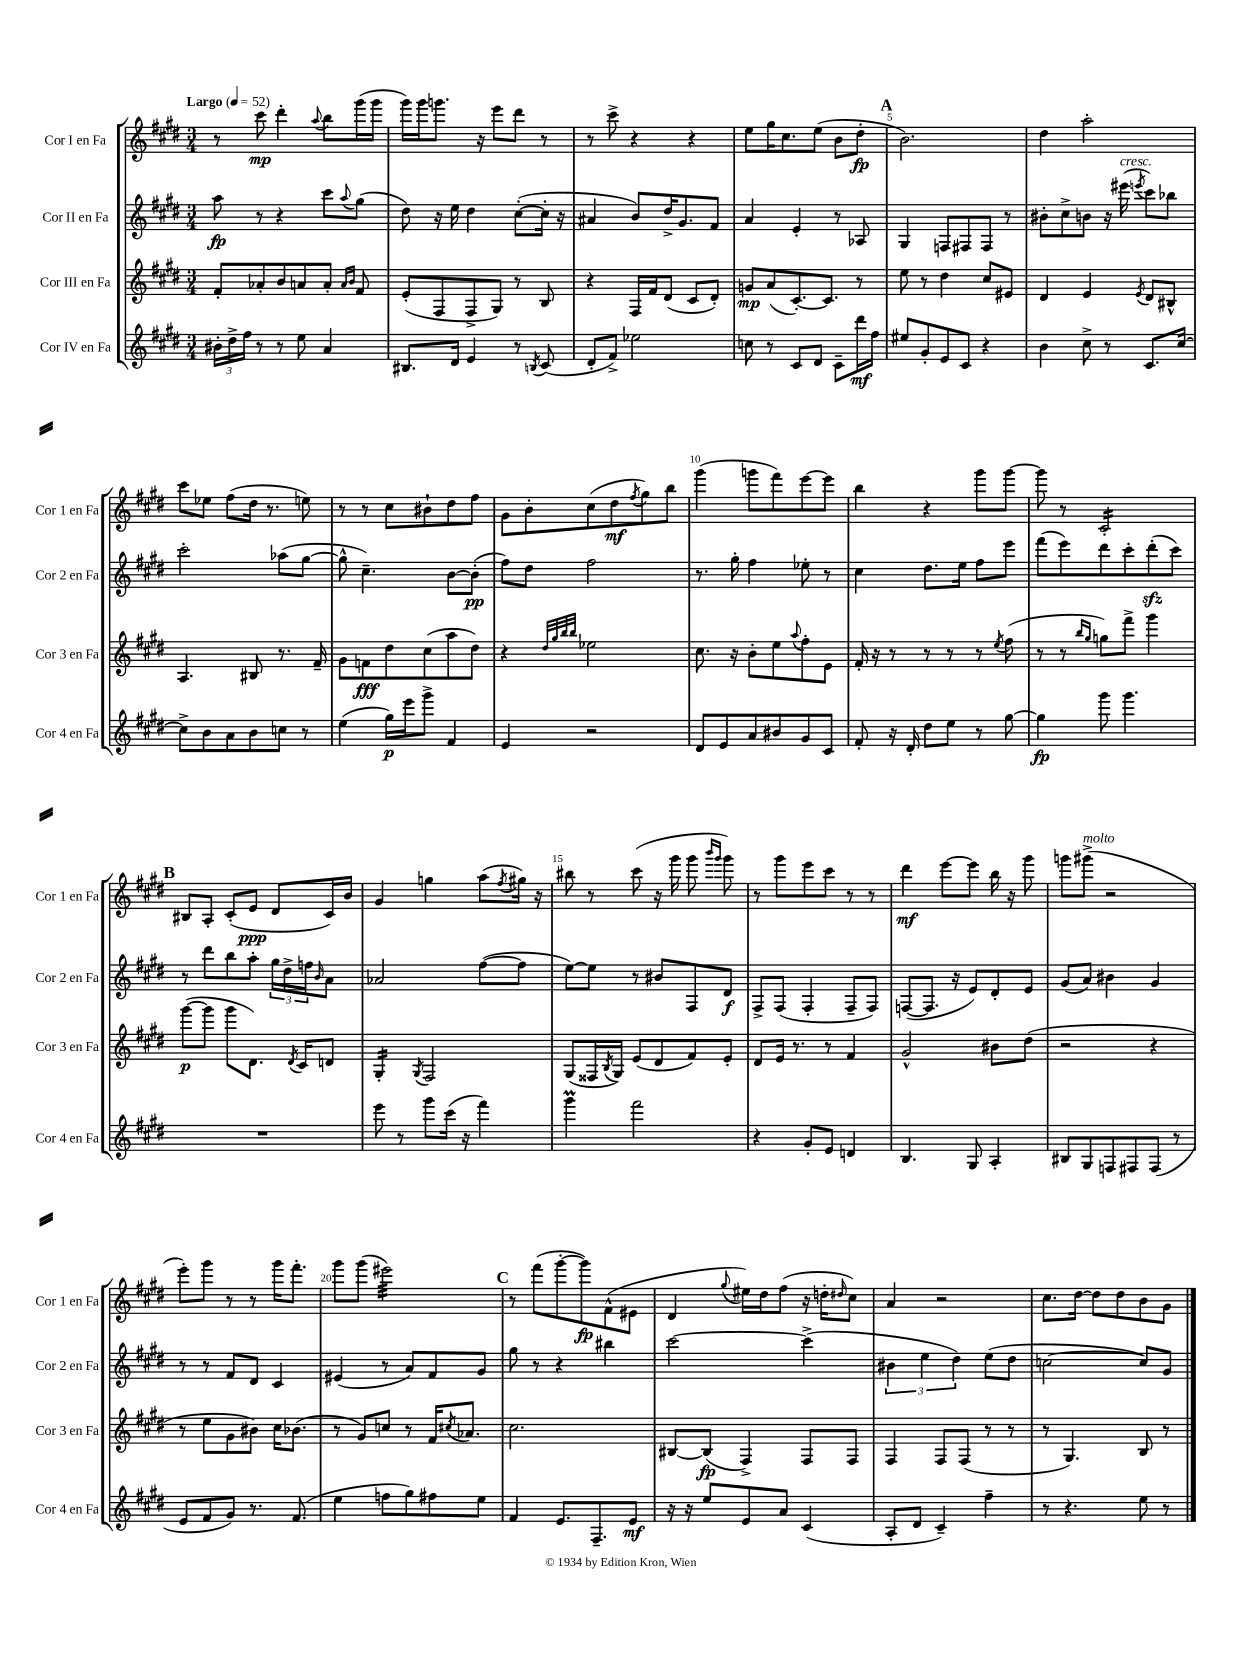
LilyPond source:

<<
\new StaffGroup <<
\new Staff = "s0" \with { instrumentName = "Cor I en Fa" shortInstrumentName = "Cor 1 en Fa" } {
    \clef treble \key e \major \numericTimeSignature \time 3/4 \tempo "Largo" 4 = 52
    r8 cis'''8\mp dis'''4-. \appoggiatura { a''8 } b''8 gis'''16( gis'''16 |
    gis'''16) gis'''16 g'''8. r16 e'''8 dis'''8 r8 |
    r8 cis'''8-> r4 r4 |
    e''8 gis''16 cis''8. e''8( b'8 dis''8-.\fp |
    \mark \markup { \bold "A" } b'2.) |
    dis''4 a''2-. |
    cis'''8 ees''8 fis''8( dis''16 r8. e''8) |
    r8 r8 cis''8 bis'8-! dis''8 fis''8 |
    gis'8 b'8-. cis''8( dis''8\mf \acciaccatura { fis''8 } gis''8) b''8 |
    gis'''4( g'''8 fis'''8) e'''8~ e'''8 |
    b''4 r4 gis'''8 gis'''8~ |
    gis'''8 r8 cis'2:16-. |
    \mark \markup { \bold "B" } bis8 a8-. cis'8-.( e'8\ppp dis'8 cis'16) b'16 |
    gis'4 g''4 a''8( \acciaccatura { fis''8 } gis''16) r16 |
    bis''8 r8 cis'''8( r16 gis'''16 gis'''8 \grace { b'''16 gis'''16 } gis'''8) |
    r8 gis'''8 e'''8 cis'''8 r8 r8 |
    dis'''4\mf e'''8~ e'''8 b''16 r16 gis'''8 |
    g'''8 gis'''8->^\markup { \italic "molto" }( r2 |
    e'''8-.) gis'''8 r8 r8 gis'''16 fis'''8.-. |
    gis'''8 gis'''8( eis'''2:32) |
    \mark \markup { \bold "C" } r8 fis'''8( gis'''8~-. gis'''8\fp) fis'8-^( eis'8 |
    dis'4 \appoggiatura { gis''8 } eis''16) dis''16 fis''8( r16 d''16-. \grace { dis''16 } cis''8) |
    a'4 r2 |
    cis''8. dis''16~ dis''8 dis''8 b'8 gis'8 \bar "|." |
}
\new Staff = "s1" \with { instrumentName = "Cor II en Fa" shortInstrumentName = "Cor 2 en Fa" } {
    \clef treble \key e \major \numericTimeSignature \time 3/4
    a''8\fp r8 r4 cis'''8 \appoggiatura { a''8 } gis''8( |
    dis''8) r16 e''16 dis''4 cis''8~-.( cis''16-. r16 |
    ais'4 b'8) dis''16-> gis'8. fis'8 |
    a'4 e'4-. r8 aes8 |
    \mark \markup { \bold "A" } gis4 f8 fis8 fis8 r8 |
    bis'8-. cis''8-> b'8 r16 eis'''16^\markup { \italic "cresc." }( \acciaccatura { e'''8 } cis'''8) bes''8 |
    cis'''2-. aes''8( gis''8~ |
    gis''8-^ cis''4.--) b'8~ b'8-.\pp( |
    fis''8) dis''8 fis''2 |
    r8. gis''16-. fis''4 ees''8-. r8 |
    cis''4 dis''8. e''16 fis''8 e'''8 |
    fis'''8( e'''8) dis'''8 cis'''8-. dis'''8-.\sfz( cis'''8) |
    \mark \markup { \bold "B" } r8 dis'''8 b''8 a''8-. \tuplet 3/2 { gis''16 dis''16-> f''16 } \grace { b'16 } a'8 |
    aes'2 fis''8~( fis''8 |
    e''8~) e''8 r8 bis'8 fis8 dis'8\f |
    fis8-> fis8( fis4-. fis8-- fis8) |
    f8~( f8. r16 e'8) dis'8-. e'8 |
    gis'8( a'8) bis'4 gis'4 |
    r8 r8 fis'8 dis'8 cis'4 |
    eis'4( r8 a'8) fis'8 gis'8 |
    \mark \markup { \bold "C" } gis''8 r8 r4 bis''4 |
    cis'''2~ cis'''4->( |
    \tuplet 3/2 { bis'4 e''4 dis''4) } e''8( dis''8 |
    c''2~ c''8) gis'8 \bar "|." |
}
\new Staff = "s2" \with { instrumentName = "Cor III en Fa" shortInstrumentName = "Cor 3 en Fa" } {
    \clef treble \key e \major \numericTimeSignature \time 3/4
    fis'8-. aes'8-. b'8 a'8 a'8-. \grace { a'16 b'16 } fis'8 |
    e'8-.( fis8 fis8-> gis8) r8 b8 |
    r4 fis16 fis'16 dis'8( cis'8 dis'8-.) |
    g'8\mp a'8( cis'8.~-.) cis'8. r8 |
    \mark \markup { \bold "A" } e''8 r8 dis''4 cis''8 eis'8 |
    dis'4 e'4 \acciaccatura { e'8 } dis'8 bis8-^ |
    a4. bis8 r8. fis'16-- |
    gis'8 f'8\fff dis''8 cis''8( a''8 dis''8) |
    r4 \grace { dis''32 gis''32 b''32 b''32 } ees''2 |
    cis''8. r16 b'8-. e''8 \appoggiatura { a''8 } fis''8-. e'8 |
    fis'16-. r16 r8 r8 r8 r8 \acciaccatura { e''8 } fis''8( |
    r8 r8 \grace { b''16 gis''16 } g''8) fis'''8-> gis'''4 |
    \mark \markup { \bold "B" } gis'''8~\p( gis'''8 gis'''8 dis'8.) \acciaccatura { dis'8 } cis'16 d'8 |
    gis4:16-. \acciaccatura { gis8 } fis2 |
    gis8( fisis16 \acciaccatura { b8 } gis16) e'8( dis'8 fis'8) e'8-. |
    dis'8 e'16 r8. r8 fis'4 |
    gis'2-^ bis'8 dis''8( |
    r2 r4 |
    r8 e''8 gis'8 bis'8) cis''16 bes'8.( |
    r8 gis'8) c''8 r8 fis'16 \acciaccatura { cis''8 } aes'8. |
    \mark \markup { \bold "C" } cis''2. |
    bis8~ bis8\fp( fis4->) fis8 fis8 |
    fis4 fis8 fis8( r8 r8 |
    r8 gis4.) b8 r8 \bar "|." |
}
\new Staff = "s3" \with { instrumentName = "Cor IV en Fa" shortInstrumentName = "Cor 4 en Fa" } {
    \clef treble \key e \major \numericTimeSignature \time 3/4
    \tuplet 3/2 { bis'16-. dis''16-> fis''16 } r8 r8 e''8 a'4 |
    bis8. dis'16 e'4 r8 \acciaccatura { b8 } cis'8( |
    dis'8-. fis'8->) ees''2 |
    c''8 r8 cis'8 dis'8 cis'8-- dis'''16\mf fis''16 |
    \mark \markup { \bold "A" } eis''8 gis'8-. e'8 cis'8 r4 |
    b'4 cis''8-> r8 cis'8. cis''16~ |
    cis''8-> b'8 a'8 b'8 c''8 r8 |
    e''4( gis''16\p) e'''16 gis'''8-> fis'4 |
    e'4 r2 |
    dis'8 e'8 a'8 bis'8 gis'8 cis'8 |
    fis'8-. r16 dis'16-. dis''8 e''8 r8 gis''8~ |
    gis''4\fp gis'''8 gis'''4. |
    \mark \markup { \bold "B" } R2. |
    e'''8 r8 gis'''8 cis'''16( r16 fis'''4) |
    gis'''4\prall fis'''2 |
    r4 gis'8-. e'8 d'4 |
    b4. gis8 a4-. |
    bis8 gis8 f8 fis8 fis8( r8 |
    e'8 fis'8 gis'8) r8. fis'8.( |
    e''4 f''8 gis''8) fis''8 e''8 |
    \mark \markup { \bold "C" } fis'4 e'8. fis8.-- e'8\mf |
    r16 r16 e''8 e'8 a'8 cis'4( |
    a8-. dis'8 cis'4--) fis''4-- |
    r8 r4. e''8 r8 \bar "|." |
}
>>
>>
\layout { \context { \Score \override BarNumber.break-visibility = ##(#f #t #t) barNumberVisibility = #(every-nth-bar-number-visible 5) } }
